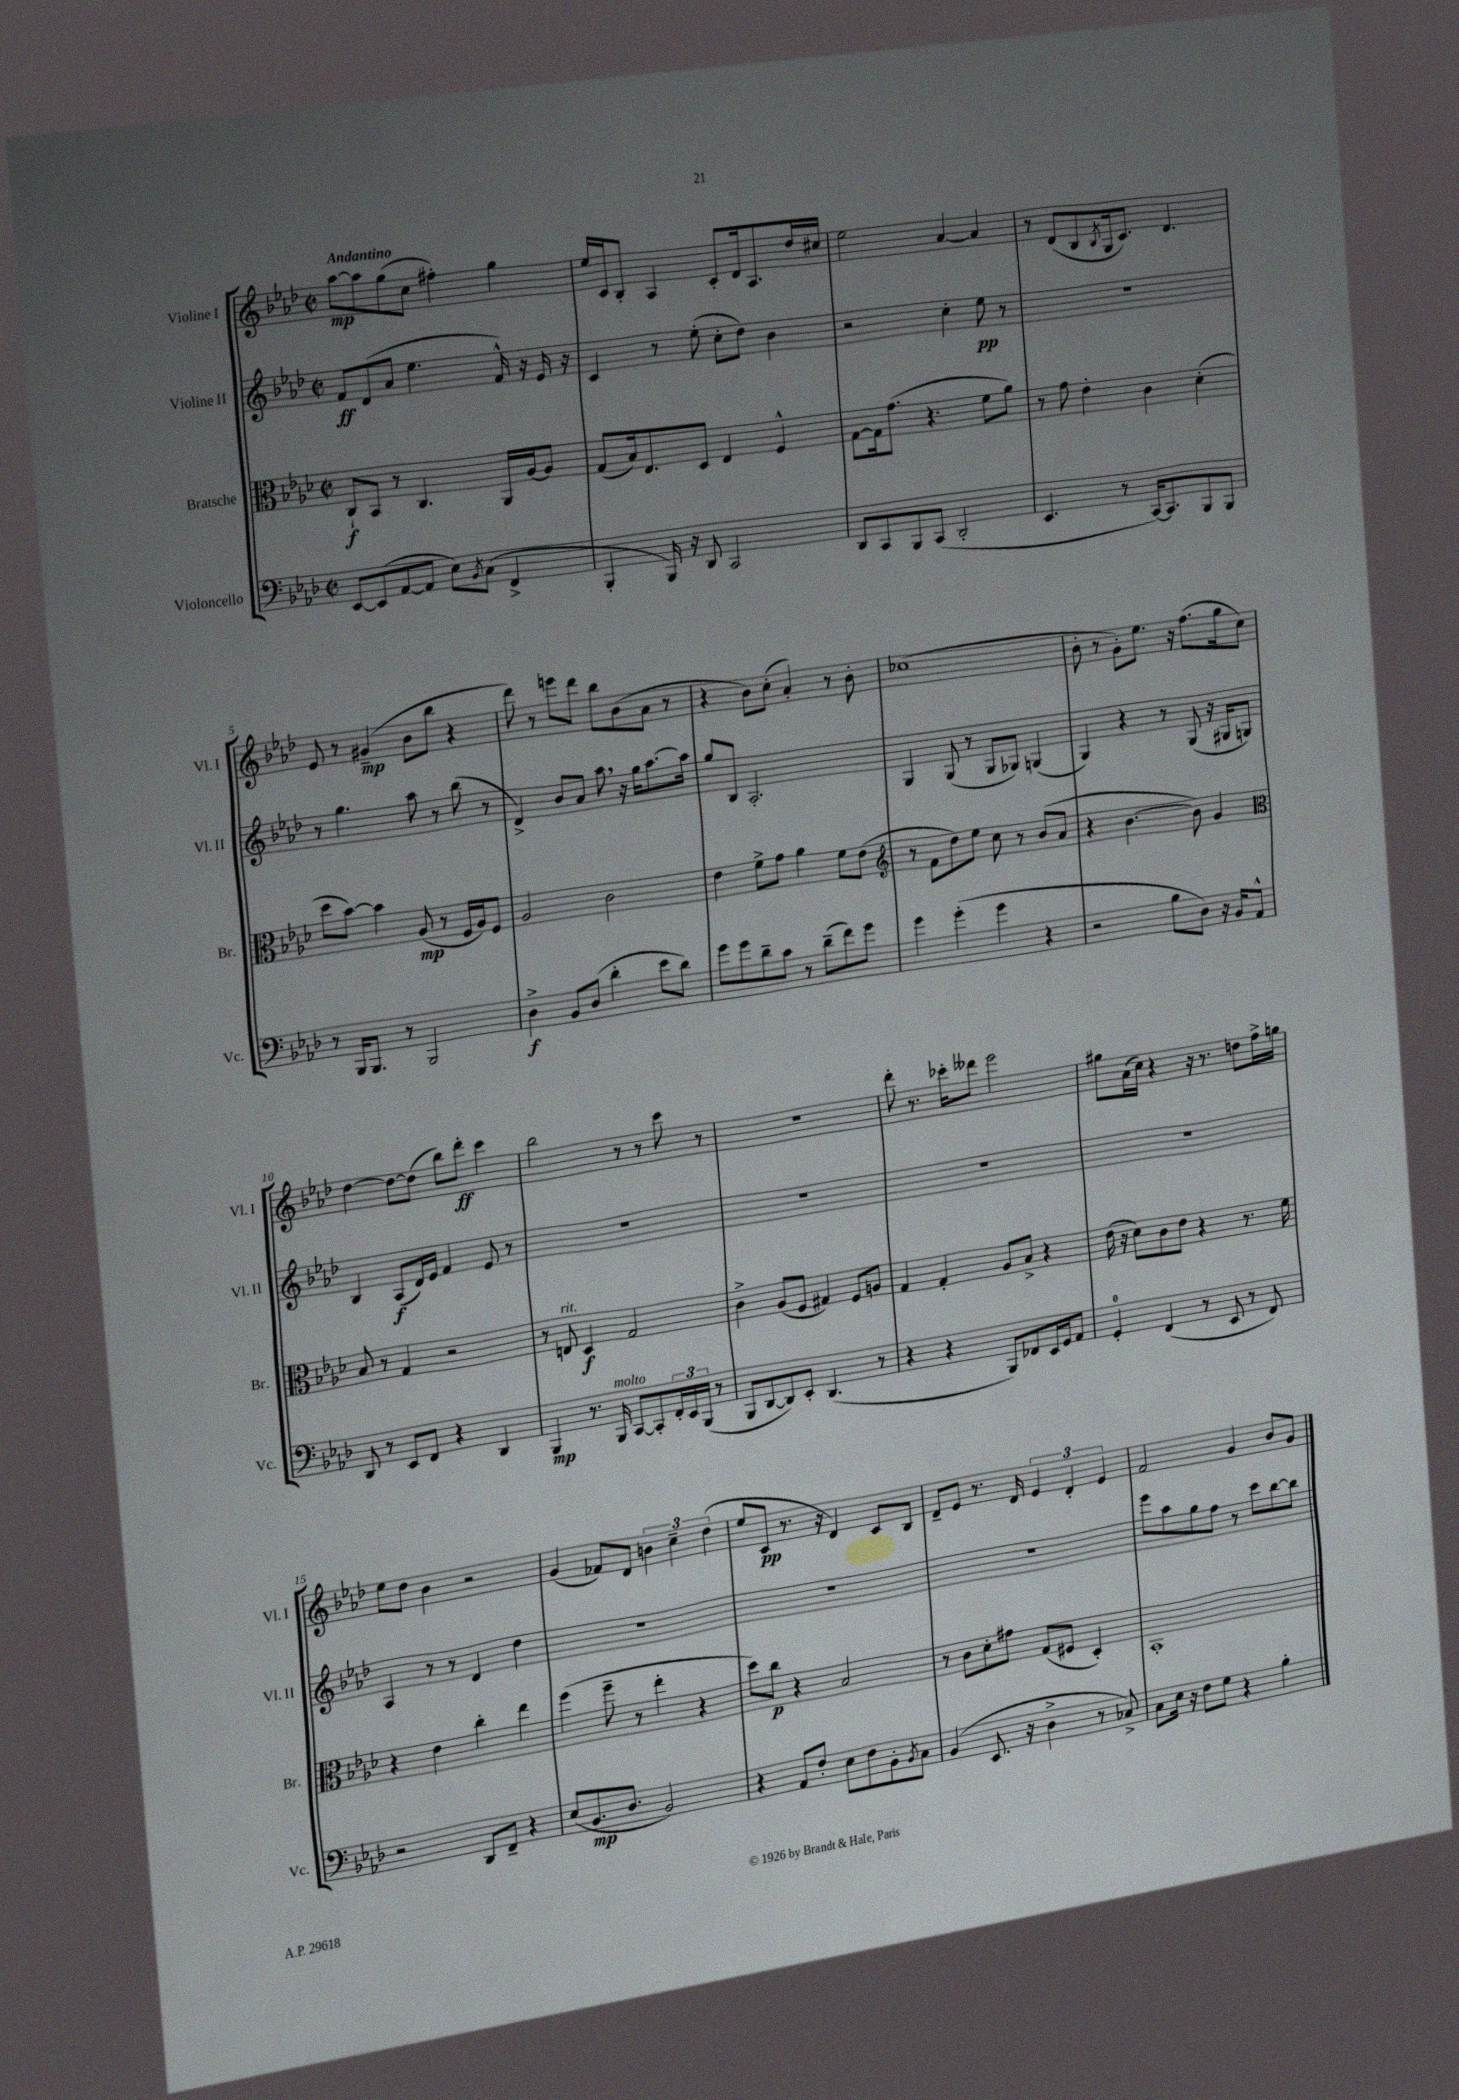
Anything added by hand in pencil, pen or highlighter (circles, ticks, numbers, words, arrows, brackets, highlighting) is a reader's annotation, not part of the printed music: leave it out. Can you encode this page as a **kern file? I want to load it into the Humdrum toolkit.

**kern	**dynam	**kern	**dynam	**kern	**dynam	**kern	**dynam
*part4	*part4	*part3	*part3	*part2	*part2	*part1	*part1
*staff4	*staff4	*staff3	*staff3	*staff2	*staff2	*staff1	*staff1
*I"Violoncello	*	*I"Bratsche	*	*I"Violine II	*	*I"Violine I	*
*I'Vc.	*	*I'Br.	*	*I'Vl. II	*	*I'Vl. I	*
*clefF4	*	*clefC3	*	*clefG2	*	*clefG2	*
*k[b-e-a-d-]	*	*k[b-e-a-d-]	*	*k[b-e-a-d-]	*	*k[b-e-a-d-]	*
*M2/2	*	*M2/2	*	*M2/2	*	*M2/2	*
*met(c|)	*	*met(c|)	*	*met(c|)	*	*met(c|)	*
=1	=1	=1	=1	=1	=1	=1	=1
!	!	!	!	!	!	!LO:TX:a:B:t=Andantino	!
[8EE-/L	.	8C`/L	f	8f/L	ff	[8aa-\L	mp
(8EE-/]	.	8BB-/J	.	(8d-/	.	8aa-\]	.
[8AA-/	.	8r	.	8a-/J	.	(8gg\	.
8AA-/J]	.	4.C/	.	4.ee-\	.	8cc\J	.
8E-\L)	.	.	.	.	.	4ff#X'\)	.
8qBB-/	.	.	.	.	.	.	.
(8C\J	.	.	.	.	.	.	.
4FF^/	.	16AA-/LL	.	16f^^/)	.	4gg\	.
.	.	[16A-/J	.	16r	.	.	.
.	.	8A-/J]	.	16e-/	.	.	.
.	.	.	.	16r	.	.	.
=2	=2	=2	=2	=2	=2	=2	=2
4BBB-'/	.	(8G/L	.	4c/	.	16ee-/LL	.
.	.	.	.	.	.	16c/J	.
.	.	16B-/k)	.	.	.	8B-'/J	.
.	.	8.E-/	.	.	.	.	.
16BBB-/)	.	.	.	8r	.	4A-/	.
16r	.	.	.	.	.	.	.
8DD-/	.	8D-/J	.	(8ee-'\	.	.	.
2CC/	.	4E-/	.	8cc'\L	.	8c'/L	.
.	.	.	.	8dd-\J)	.	16d-/k	.
.	.	.	.	.	.	8.A-/	.
.	.	4F^^/	.	4b-\	.	.	.
.	.	.	.	.	.	16dd-/L	.
.	.	.	.	.	.	16cc#X/JJ	.
=3	=3	=3	=3	=3	=3	=3	=3
8DD-/L	.	[8G\L	.	2r	.	2ee-\	.
8CC/	.	16G\k]	.	.	.	.	.
.	.	(8.g\J	.	.	.	.	.
8BBB-/	.	.	.	.	.	.	.
(8CC/J	.	4.r	.	.	.	.	.
2DD-'/	.	.	.	4cc'\	.	[4a-/	.
.	.	8f\L	.	8ee-\	pp	4a-/]	.
.	.	8a-\J)	.	8r	.	.	.
=4	=4	=4	=4	=4	=4	=4	=4
4.EE-/	.	8r	.	1r	.	8r	.
.	.	8g\	.	.	.	(8d-/L	.
.	.	4e-'\	.	.	.	8B-/	.
.	.	.	.	.	.	8qB-/	.
8r	.	.	.	.	.	16G/k	.
.	.	.	.	.	.	8.c/J)	.
[16CC/KL)	.	4c\	.	.	.	.	.
8.CC/]	.	.	.	.	.	.	.
.	.	.	.	.	.	4.d-/	.
8BBB-/	.	(4d-'\	.	.	.	.	.
8BBB-/J	.	.	.	.	.	.	.
!!LO:LB:g=z
=5	=5	=5	=5	=5	=5	=5	=5
8r	.	8dd-\L	.	8r	.	8e-/	.
16BBB-/KL	.	[8b-\J)	.	4.gg\	.	8r	.
8.BBB-/J	.	.	.	.	.	.	.
.	.	4b-\]	.	.	.	(4g#X~/	mp
8r	.	.	.	.	.	.	.
2BBB-/	.	(8A-/	mp	8aa-\	.	8b-\L	.
.	.	8r	.	8r	.	8bb-\J	.
.	.	16F/LL	.	(8bb-\	.	4r	.
.	.	16A-/J)	.	.	.	.	.
.	.	8F/J	.	8r	.	.	.
=6	=6	=6	=6	=6	=6	=6	=6
4D-^\	f	2A-/	.	4d-^/)	.	8ddd-\)	.
.	.	.	.	.	.	8r	.
8BB-/L	.	.	.	8b-/L	.	8eeen\L	.
(8D-/J	.	.	.	8a-/J	.	8ddd-\J	.
4d-'\	.	2c\	.	8aa-,\	.	8bb-\L	.
.	.	.	.	16r	.	(8b-\	.
.	.	.	.	16gg\KL	.	.	.
8e-\L	.	.	.	[8.aa-\	.	8a-\J	.
8d-\J)	.	.	.	.	.	8r	.
.	.	.	.	16aa-\Jk]	.	.	.
=7	=7	=7	=7	=7	=7	=7	=7
8g\L	.	4e-\	.	8gg/L	.	4r	.
8g\	.	.	.	8B-/J	.	.	.
8d-~\	.	8f^\L	.	2.A-'/	.	8b-\L)	.
8c\J	.	8g\J	.	.	.	(8cc'\J	.
8r	.	4a-\	.	.	.	4a-'/)	.
(8d-~\L	.	.	.	.	.	.	.
8f\)	.	8f\L	.	.	.	8r	.
8g\J	.	(8e-\J	.	.	.	8b-'\	.
=8	=8	=8	=8	=8	=8	=8	=8
*	*	*clefG2	*	*	*	*	*
4g\	.	8r	.	4G/	.	(1cc-X	.
.	.	8f\L	.	.	.	.	.
(4g'\	.	8dd-\)	.	(8G/	.	.	.
.	.	8ee-\J	.	8r	.	.	.
4g\	.	8cc\	.	8G/L	.	.	.
.	.	8r	.	8G-X/J)	.	.	.
4r	.	(8b-/L	.	(4Gn/	.	.	.
.	.	8a-/J	.	.	.	.	.
=9	=9	=9	=9	=9	=9	=9	=9
2r	.	4r	.	4G/)	.	8b-'\	.
.	.	.	.	.	.	8r	.
.	.	[4.b-\	.	4r	.	8g'\L)	.
.	.	.	.	.	.	8.ee-\J	.
8B-\L	.	.	.	8r	.	.	.
.	.	.	.	.	.	16r	.
8D-\J)	.	8b-\])	.	(8G/	.	(8.ff\L	.
16r	.	4g/	.	16r	.	.	.
16BB-/KL	.	.	.	16G#X/KL	.	16gg\k	.
8AA-^^/J	.	.	.	8Gn/J)	.	8cc\J)	.
!!LO:LB:g=z
=10	=10	=10	=10	=10	=10	=10	=10
*	*	*clefC3	*	*	*	*	*
8DD-/	.	8B-/	.	4B-/	.	[4dd-\	.
8r	.	8r	.	.	.	.	.
8EE-/L	.	4G/	.	(8A-/L	f	8dd-\L_	.
8FF/J	.	.	.	16d-/L)	.	(8dd-\J]	.
.	.	.	.	16e-/JJ	.	.	.
4r	.	2r	.	4f/	.	8bb-\L)	.
.	.	.	.	.	.	8ddd-'\J	ff
4DD-/	.	.	.	8e-/	.	4ccc\	.
.	.	.	.	8r	.	.	.
=11	=11	=11	=11	=11	=11	=11	=11
4BBB-/	mp	8r	.	1r	.	2bb-\	.
!	!	!LO:TX:a:i:t=rit.	!	!	!	!	!
.	.	8En/	.	.	.	.	.
8.r	.	4D-/	f	.	.	.	.
!LO:TX:a:i:t=molto	!	!	!	!	!	!	!
16BBB-/	.	.	.	.	.	.	.
[8CC/L	.	2G/	.	.	.	8r	.
8CC'/]	.	.	.	.	.	8r	.
24FF'/L	.	.	.	.	.	8ccc\	.
24EE-/	.	.	.	.	.	.	.
(24BBB-/JJ	.	.	.	.	.	.	.
8r	.	.	.	.	.	8r	.
=12	=12	=12	=12	=12	=12	=12	=12
8BBB-/L	.	4c^\	.	1r	.	1r	.
[8DD-/	.	.	.	.	.	.	.
8DD-/])	.	(8A-/L	.	.	.	.	.
8EE-'/J	.	8F/J	.	.	.	.	.
(4.DD-/	.	4G#X/)	.	.	.	.	.
.	.	8F/L	.	.	.	.	.
8r	.	8An/J	.	.	.	.	.
=13	=13	=13	=13	=13	=13	=13	=13
4r	.	4G/	.	1r	.	8ddd-'\	.
.	.	.	.	.	.	8.r	.
4r	.	4G'/	.	.	.	.	.
.	.	.	.	.	.	16ccc-X'\KL	.
.	.	.	.	.	.	8ddd--X\J	.
8BBB-/L)	.	8A-/L	.	.	.	2eee-\	.
8FF-X/	.	8B-^/J	.	.	.	.	.
16EE-/L	.	4r	.	.	.	.	.
16GG/J	.	.	.	.	.	.	.
8AA-/J	.	.	.	.	.	.	.
=14	=14	=14	=14	=14	=14	=14	=14
4GG'/	.	(16e-\	.	1r	.	8gg#X\L	.
.	.	16r	.	.	.	.	.
.	.	8d-\L)	.	.	.	(16a-\L	.
.	.	.	.	.	.	16cc\JJ)	.
(4FF/	.	8c\	.	.	.	4r	.
.	.	8e-\J	.	.	.	.	.
8r	.	4r	.	.	.	16r	.
.	.	.	.	.	.	8.r	.
8EE-/	.	.	.	.	.	.	.
8r	.	8.r	.	.	.	8ddn\L	.
8FF/)	.	.	.	.	.	16ff^\L	.
.	.	16f\	.	.	.	16ggn\JJ	.
!!LO:LB:g=z
=15	=15	=15	=15	=15	=15	=15	=15
2r	.	4r	.	4A-/	.	8ee-\L	.
.	.	.	.	.	.	8dd-\J	.
.	.	4e-\	.	8r	.	4b-\	.
.	.	.	.	8r	.	.	.
8DD-/L	.	4cc'\	.	4d-/	.	2r	.
8FF~/J	.	.	.	.	.	.	.
4r	.	4ee-\	.	4dd-\	.	.	.
=16	=16	=16	=16	=16	=16	=16	=16
(8E-/L	.	(4ff\	.	1r	.	(4g/	.
8.BB-/	mp	.	.	.	.	.	.
.	.	8ff~\	.	.	.	8f-X/L)	.
8.D-/J	.	.	.	.	.	.	.
.	.	8r	.	.	.	8d-/J	.
2BB-/)	.	4ee-'\	.	.	.	6bn\	.
.	.	.	.	.	.	6cc~\	.
.	.	4r	.	.	.	.	.
.	.	.	.	.	.	(6dd-\	.
=17	=17	=17	=17	=17	=17	=17	=17
4r	.	8dd-\L)	.	1r	.	8ee-/L	.
.	.	8cc\J	p	.	.	8c/J	pp
8AA-/L	.	4r	.	.	.	8.r	.
8F'/J	.	.	.	.	.	.	.
.	.	.	.	.	.	16r	.
8E-\L	.	2B-/	.	.	.	4d-/)	.
8F\	.	.	.	.	.	.	.
8BB-'\	.	.	.	.	.	8c/L	.
8qBB-/	.	.	.	.	.	.	.
8C\J	.	.	.	.	.	8B-/J	.
=18	=18	=18	=18	=18	=18	=18	=18
(4BB-/	.	8r	.	1r	.	8d-~/L	.
.	.	8c\L	.	.	.	8e-/J	.
8.EE-/	.	8d-'\	.	.	.	8.r	.
.	.	8g#X\J	.	.	.	.	.
16r	.	.	.	.	.	16d-/	.
4D-^\	.	(8G/L	.	.	.	6e-/	.
.	.	8F#X/J	.	.	.	.	.
.	.	.	.	.	.	6d-'/	.
8r	.	4D-'/)	.	.	.	.	.
.	.	.	.	.	.	6e-/	.
8C-X^/)	.	.	.	.	.	.	.
=19	=19	=19	=19	=19	=19	=19	=19
8C\L	.	1BB-'	.	8eee-\L	.	2f/	.
16E-\Jk	.	.	.	8aa-\	.	.	.
16r	.	.	.	.	.	.	.
8F\L	.	.	.	8gg\	.	.	.
8G\J	.	.	.	8ff\J	.	.	.
4r	.	.	.	8r	.	4g/	.
.	.	.	.	8ccc\L	.	.	.
4B-'\	.	.	.	[8bb-\	.	8b-/L	.
.	.	.	.	8bb-\J]	.	8g/J	.
==	==	==	==	==	==	==	==
*-	*-	*-	*-	*-	*-	*-	*-
